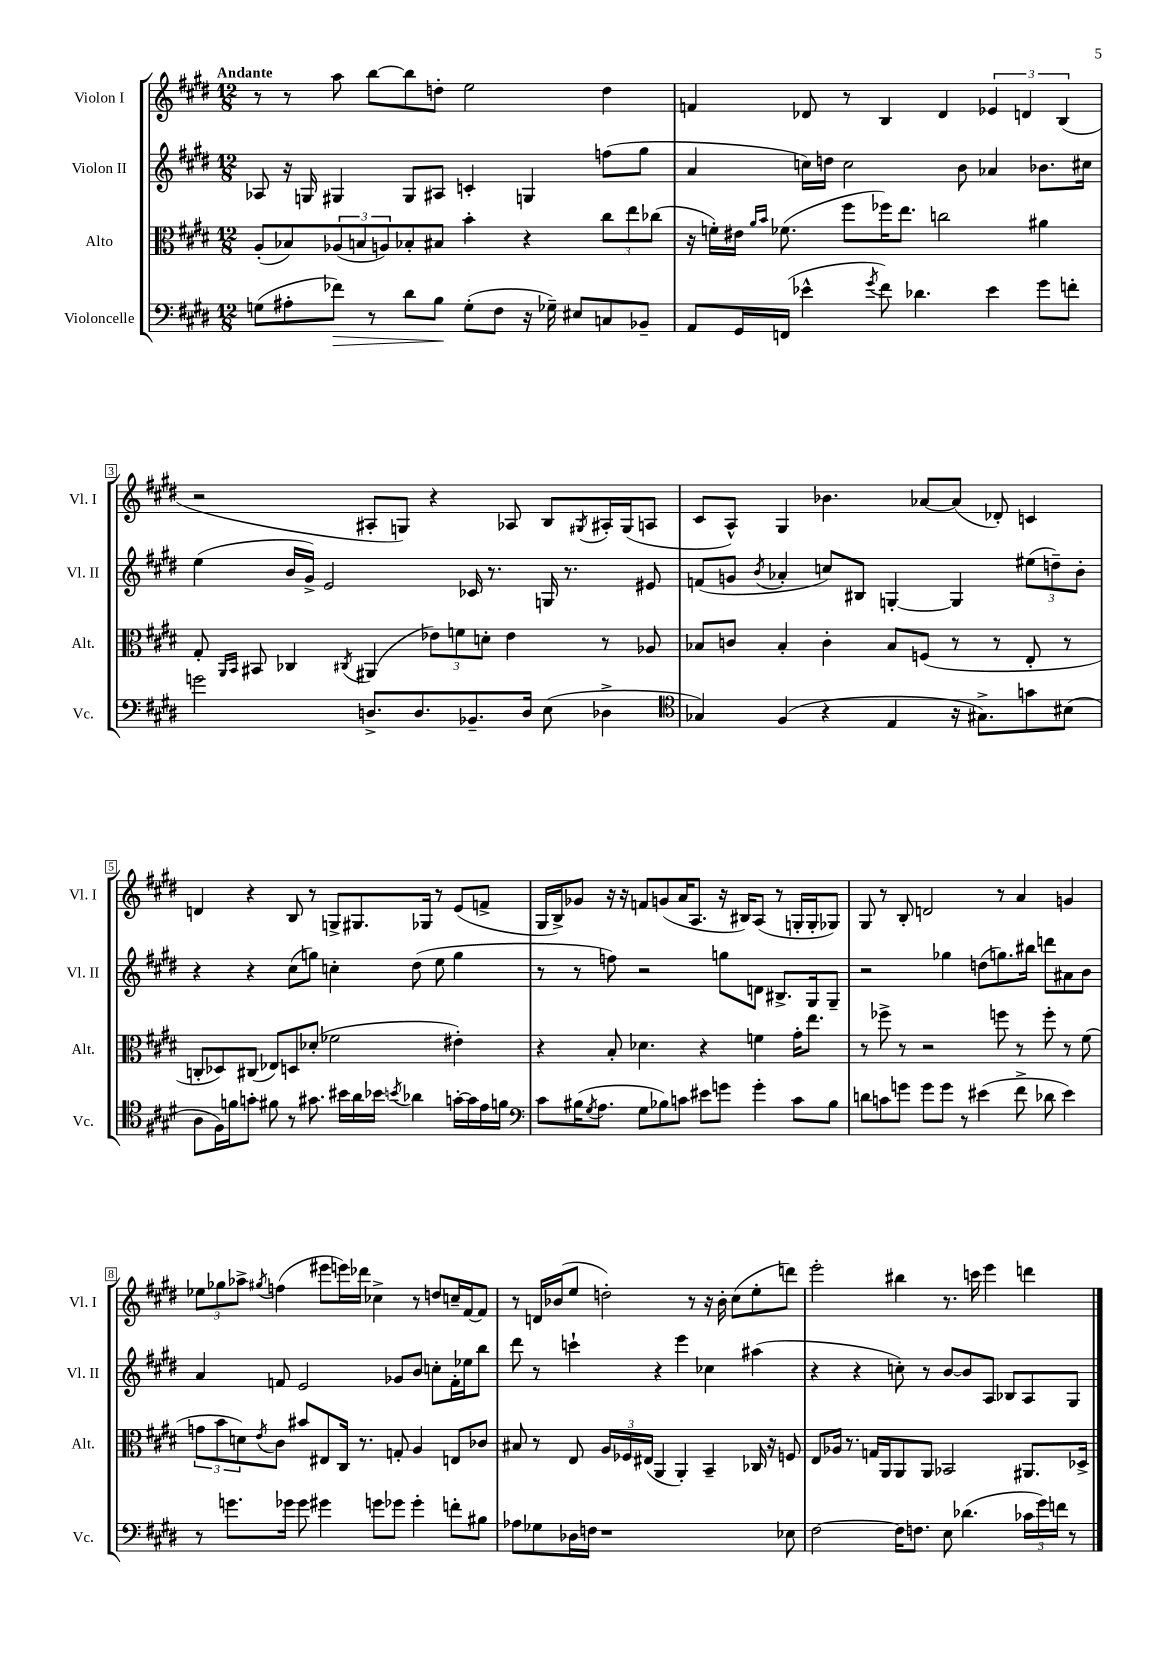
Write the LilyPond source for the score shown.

<<
\new StaffGroup <<
\new Staff = "s0" \with { instrumentName = "Violon I" shortInstrumentName = "Vl. I" } {
    \clef treble \key e \major \numericTimeSignature \time 12/8 \tempo "Andante"
    r8 r8 a''8 b''8~ b''8 d''8-. e''2 d''4 |
    f'4 des'8 r8 b4 des'4 \tuplet 3/2 { ees'4 d'4 b4( } |
    r2 ais8-. g8) r4 aes8 b8 \acciaccatura { gis8 } ais16-. gis16( a8 |
    cis'8 a8-^) gis4 bes'4. aes'8~ aes'8( des'8-.) c'4 |
    d'4 r4 b8 r8 g8-> gis8. ges16 r8 e'8( f'8-> |
    gis16 b16->) ges'8 r16 r16 f'8 g'8( a'16 a8. r16 bis16) a8( r8 g16-. g16-. ges8) |
    gis8 r8 b8-. d'2 r8 a'4 g'4 |
    \tuplet 3/2 { ees''8 ges''8 aes''8-> } \acciaccatura { gis''8 } f''4( eis'''8 e'''16) des'''16 ces''4-> r8 d''8 c''16-- fis'16~ fis'8 |
    r8 d'16 bes'16( e''8 d''2-.) r8 r16 bes'16-. cis''8( e''8-. d'''8) |
    e'''2-. bis''4 r8. c'''16 e'''4 d'''4 \bar "|." |
}
\new Staff = "s1" \with { instrumentName = "Violon II" shortInstrumentName = "Vl. II" } {
    \clef treble \key e \major \numericTimeSignature \time 12/8
    aes8 r16 g16 gis4 gis8 ais8 c'4-. g4 f''8( gis''8 |
    a'4 c''16) d''16 c''2 b'8 aes'4 bes'8. cis''16 |
    e''4( b'16 gis'16->) e'2 ces'16 r8. g16 r8. eis'8 |
    f'8( g'8 \acciaccatura { b'8 } aes'4-. c''8) bis8 g4~-. g4 \tuplet 3/2 { eis''8( d''8--) b'8-. } |
    r4 r4 cis''8( g''8) c''4-. dis''8( e''8 g''4 |
    r8 r8 f''8) r2 g''8 d'8 bis8.-> gis16 gis8-- |
    r2 ges''4 d''8( g''8.) bis''16 d'''8 ais'8 b'8 |
    a'4 f'8 e'2 ges'8 b'8 c''8-. f'16-. ees''16 b''8 |
    dis'''8 r8 c'''4-! r4 e'''4 ces''4 ais''4( |
    r4 r4 c''8-.) r8 b'8~ b'8 a8 bes8 a8 gis8 \bar "|." |
}
\new Staff = "s2" \with { instrumentName = "Alto" shortInstrumentName = "Alt." } {
    \clef alto \key e \major \numericTimeSignature \time 12/8
    a8-.( bes8) \tuplet 3/2 { aes8( b8 a8) } bes8-. bis8 b'4-. r4 \tuplet 3/2 { cis''8 e''8 ces''8( } |
    r16 f'16-.) eis'16 \grace { a'16 b'16 } fes'8.( fis''8 fes''16) e''8. c''2 ais'4 |
    gis8-. \grace { a,16 b,16 } bis,8 ces4 \acciaccatura { cis8 } ais,4( \tuplet 3/2 { ees'8) f'8 d'8-. } ees'4 r8 aes8 |
    bes8 c'8 bes4-. c'4-. bes8 f8( r8 r8 e8-. r8 |
    c8-. des8) cis8( ees8) d8 des'8-.( fes'2 eis'4-.) |
    r4 b8-. des'4. r4 f'4 gis'16-. e''8. |
    r8 fes''8-> r8 r2 f''8 r8 f''8-. r8 fis'8( |
    \tuplet 3/2 { g'8 b'8 d'8) } \acciaccatura { e'8 } cis'8 bis'8 eis8 cis16 r8. g8-. a4 e8 ces'8 |
    bis8 r8 e8 \tuplet 3/2 { a16 fes16 eis16( } a,4 a,4-.) b,4-- ces16 r16 f8 |
    e8 aes16 r8. g16 a,16 a,8 a,8 bes,2 ais,8. des16-> \bar "|." |
}
\new Staff = "s3" \with { instrumentName = "Violoncelle" shortInstrumentName = "Vc." } {
    \clef bass \key e \major \numericTimeSignature \time 12/8
    g8( ais8-. fes'8\>) r8 dis'8 b8\! g8-.( fis8 r16 ges16--) eis8 c8 bes,8-- |
    a,8 gis,16 f,16( ees'4-^ \acciaccatura { gis'8 } fis'8) des'4. ees'4 gis'8 f'8-. |
    g'2 d8.-> d8. bes,8.-- d16 e8( des4-> |
    \clef tenor ges4) fis4( r4 e4 r16 gis8.->) g'8 bis8( |
    a8 fis16) f'16 g'8-. fis'8 r8 gis'8. bis'16 a'16 bes'16 \acciaccatura { b'8 } aes'4 g'16~-. g'16 e'16 f'16 |
    \clef bass cis'8 bis16( \acciaccatura { gis8 } a8. gis8 bes8) c'8 eis'8 g'8 g'4-. c'8 bes8 |
    d'8 c'8 g'8 g'8 g'8 r8 eis'4( fis'8-> des'8 eis'4) |
    r8 g'8. ges'16 ges'8 gis'4 g'8 ges'8 ges'4-. f'8-. bis8 |
    aes8 ges8 des16 f16 r1 ees8 |
    fis2~ fis16 f8. e8 des'4.( \tuplet 3/2 { ces'16 gis'16) f'16 } r8 \bar "|." |
}
>>
>>
\layout { \context { \Score \override BarNumber.stencil = #(make-stencil-boxer 0.1 0.3 ly:text-interface::print) } }
